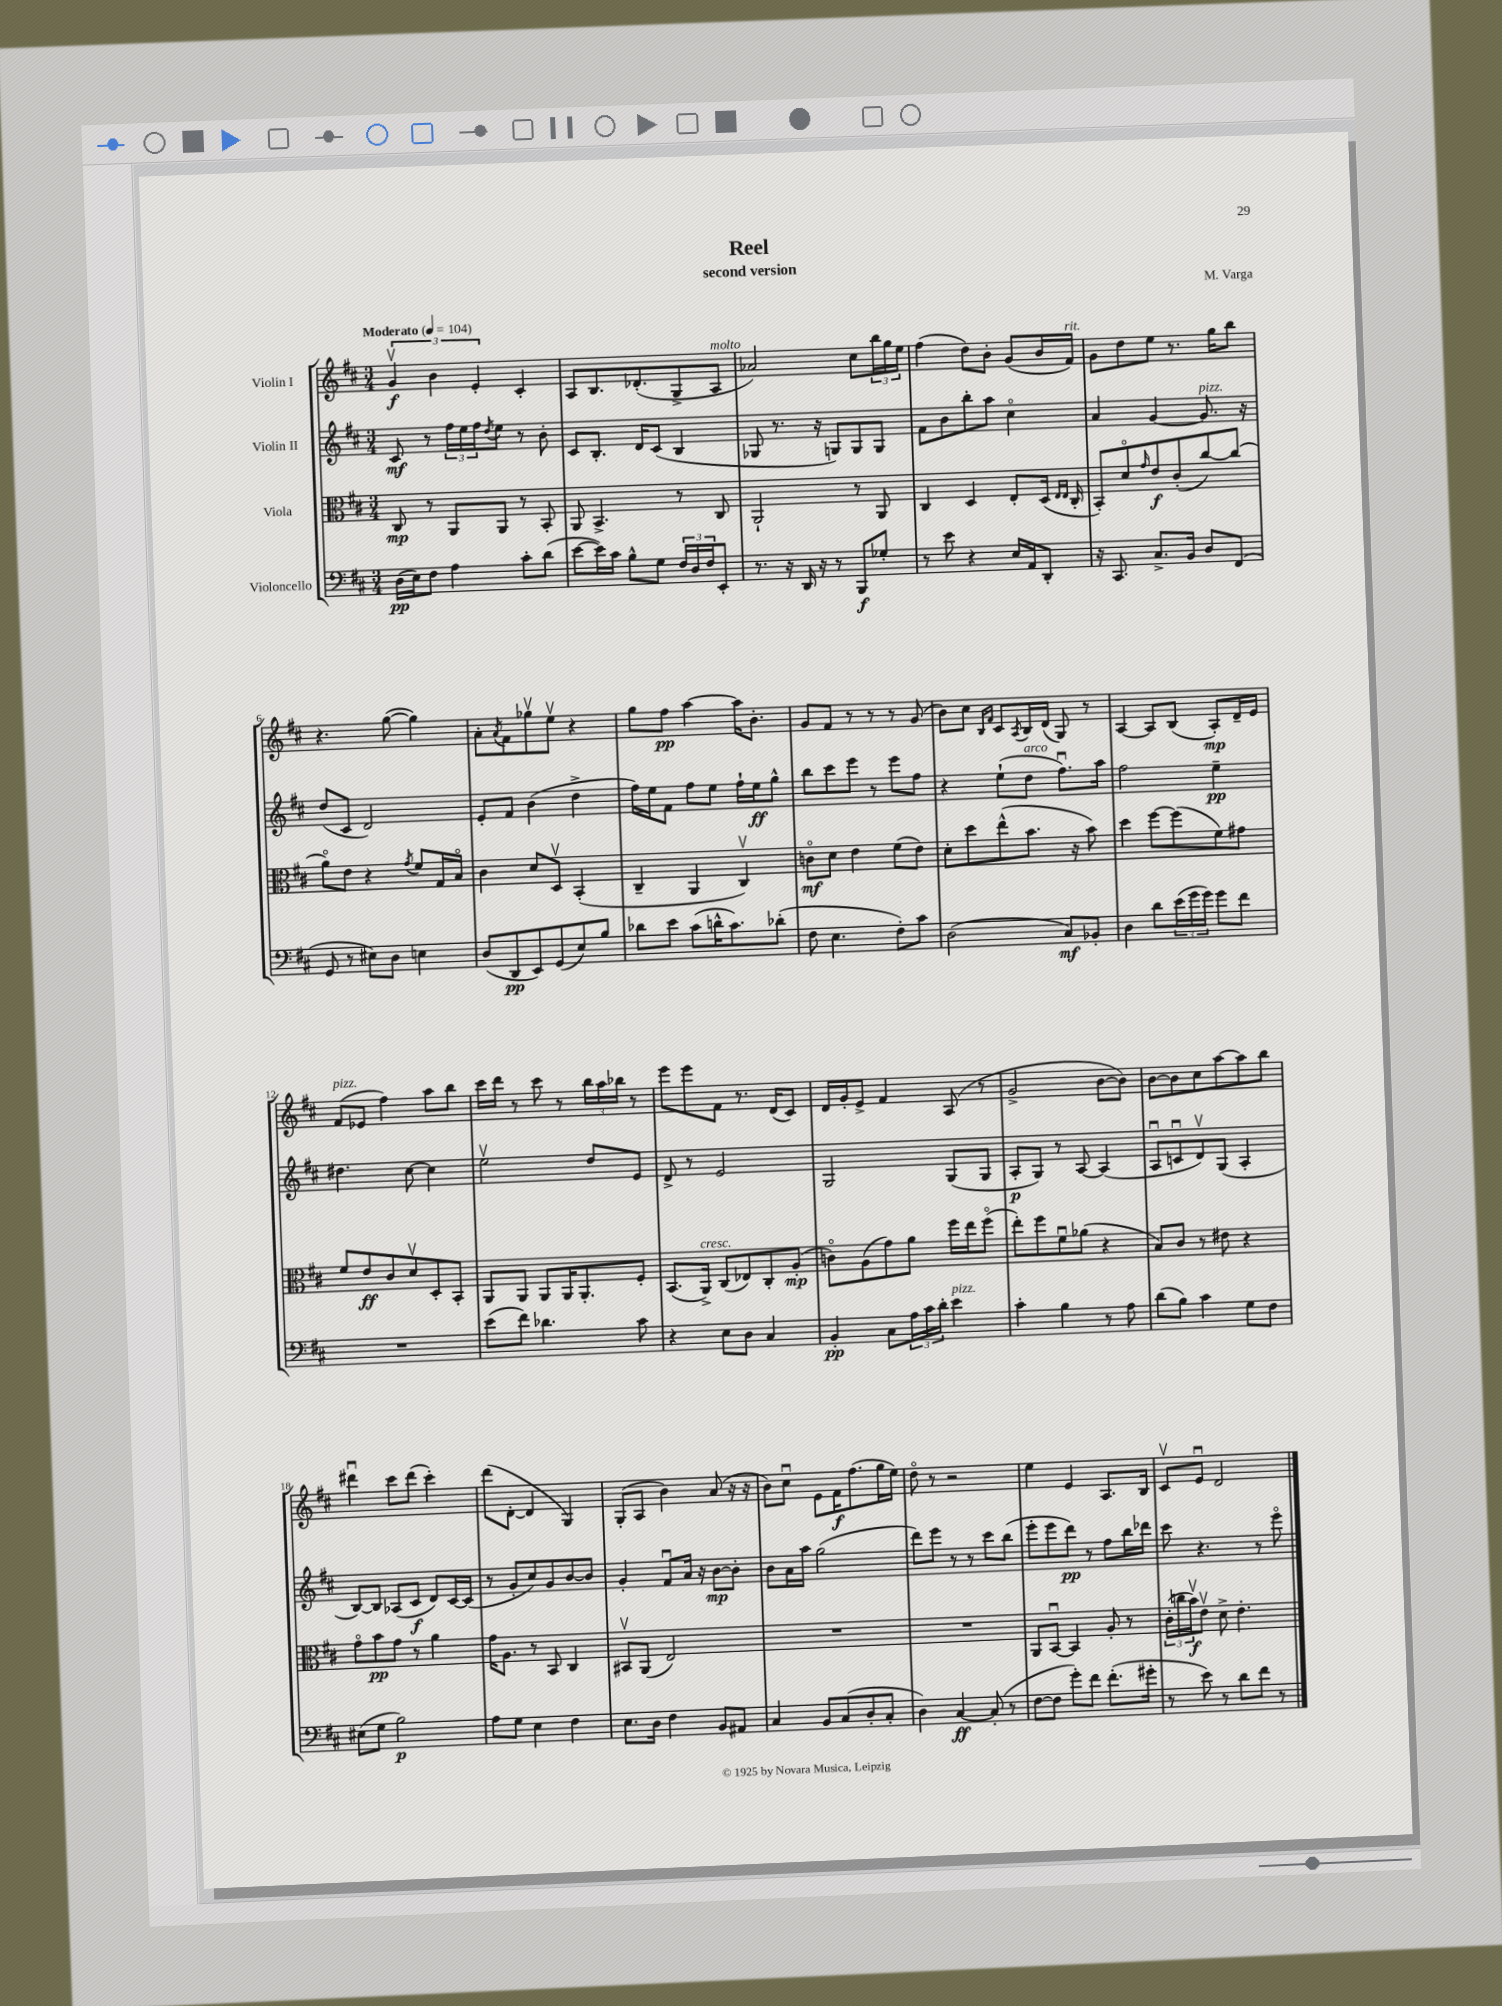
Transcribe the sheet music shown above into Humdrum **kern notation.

**kern	**kern	**kern	**kern
*staff4	*staff3	*staff2	*staff1
*clefF4	*clefC3	*clefG2	*clefG2
*k[f#c#]	*k[f#c#]	*k[f#c#]	*k[f#c#]
*M3/4	*M3/4	*M3/4	*M3/4
*MM104	*MM104	*MM104	*MM104
(16D	8C#	8c#	6gv
16E)	.	.	.
8F#	8r	8r	.
.	.	.	6b
4A	8AA	24ff#	.
.	.	24ee	.
.	.	24ff#	6e'
.	.	8qdd	.
.	8AA	8ee	.
8c#'	8r	8r	4c#'
(8d	8BB'	8b'	.
=	=	=	=
[8e	8AA	8c#	8A
16e])	4.BB^	8.B'	8.B
16c#	.	.	.
8B^^	.	.	.
.	.	16d	(8.d-'
8G	.	(8c#	.
24F#	8r	4B	8G^
24D	.	.	.
24F#	.	.	.
8EE'	8C#	.	8A
=	=	=	=
8.r	2AA`	8G-	2a-)
.	.	8.r	.
16r	.	.	.
16DD	.	.	.
16r	.	16r	.
8r	.	8G)	.
8BBB	8r	8G	8cc#
8G-'	8AA	8G	24bb
.	.	.	24gg
.	.	.	24ee
=	=	=	=
8r	4C#	8f#	(4ff#
8e	.	8b	.
4r	4D	8bb'	8dd)
.	.	8aa	8b'
16E	8E'	4cc#o	(8g
16AA	.	.	.
8DD'	(16D	.	16b
.	16qqE	.	.
.	16qqE	.	.
.	16C#'	.	16f#)
=	=	=	=
16r	8BB')	4a	8g
8.CC#	.	.	.
.	8do	.	8dd
.	16qqg	.	.
8.C#^	8e	[4g	8ee
.	(8c#'	.	8.r
16BB	.	.	.
8D	[8cc#)	8.g]	.
.	.	.	16gg
(8FF#	(8cc#]	.	8bb
.	.	16r	.
=	=	=	=
8GG	8ao)	(8dd	4.r
8r	8e	8c#	.
8E#)	4r	2d)	.
8D	.	.	([8gg
.	8qg	.	.
4E	8f#	.	4gg])
.	16G	.	.
.	16Bo	.	.
=	=	=	=
(8D	4c#	8e'	8a'
.	.	.	8qa
8DD	.	8f#	8f#
8EE)	8d	(4b	8gg-v
(8GG	8Dv	.	8eev
8E)	(4BB'	4dd^	4r
8B	.	.	.
=	=	=	=
8d-	4C#~	16ff#)	8gg
.	.	16ee	.
8e	.	8f#	8ff#
(8c#	4AA	8ff#	[4aa
16d^^	.	8ee	.
8.c#)	.	.	.
.	4C#v)	16ff#`	16aa]
.	.	16ee	8.b'
(8d-'	.	8gg^^	.
=	=	=	=
8F#	8co	8bb	8g
4.E	8d	8ccc#	8f#
.	4e	8eee	8r
.	.	8r	8r
8F#')	(8f#	8eee	8r
8c#	8e)	8ff#	(8g
=	=	=	=
(2D	8d'	4r	8b)
.	8dd	.	8cc#
.	.	.	16qqB
.	.	.	16qqf#
.	(8ee^^	(8ee`	8c#
.	.	.	8qA
.	8.b	8dd	16B
.	.	.	(16d
8C#)	.	8.ff#u)	8G)
.	16r	.	.
8BB-'	8b)	.	8r
.	.	16aa	.
=	=	=	=
4D	4dd	2ff#	[4A
8d	[8ff#	.	8A]
(24e	(8ff#]	.	(8B
24g	.	.	.
24g)	.	.	.
8g	8f#)	4ee~	8A')
8f#	8g#	.	16d~
.	.	.	16e
=	=	=	=
2.r	8f#	4.dd#	(8f#
.	8e	.	8e-
.	8c#	.	4ff#)
.	8dv	[8cc#	.
.	8D'	4cc#]	8aa
.	8BB'	.	8bb
=	=	=	=
(8e	8AA	2eev	16ccc#
.	.	.	16ddd
8f#)	8AA	.	8r
4.d-	8AA	.	8ccc#
.	16AA	.	8r
.	8.AA'	.	.
.	.	8dd	24bb
.	.	.	24aa
.	.	.	24bb-
8c#	8F#'	8e	8r
=	=	=	=
4r	(8.BB	8d^	8eee
.	.	8r	8eee
.	16AA^)	.	.
8E	(8C#	2e	8f#
8D	8E-)	.	8.r
4C#	8C#'	.	.
.	.	.	(16d
.	(8A'	.	8c#)
=	=	=	=
4BB'	8co)	2G	16d
.	.	.	16g'
.	(8A	.	8e^
8C#	8g)	.	4f#
24A	8a	.	.
24c#	.	.	.
24d'	.	.	.
4e	16ff#	(8G	(8A
.	16ee	.	.
.	(8ff#o	8G	8r
=	=	=	=
4c#'	8ee')	8A'	2g^
.	8ff#	8G)	.
4B	8f#u	8r	.
.	(8a-	[8A	.
8r	4r	(4A]	[8b
8A	.	.	8b])
=	=	=	=
(8d	8B)	8Au	[8b
8B)	8c#	8cu	8b]
4c#	8r	8dv)	8cc#
.	8e#	(8G	[8aa
8G	4r	4A'	8aa]
8F#	.	.	8bb
=	=	=	=
(8E#	8go	[8B)	4ddd#u
8G	8b	8B]	.
2B)	8g	(8A-	8ccc#
.	8r	8c#	(8ddd#
.	4a	8d)	4ccc#')
.	.	[16c#	.
.	.	(16c#]	.
=	=	=	=
8A	16g	8r	(8ddd
.	8.A	.	.
8G	.	8g'	[8d'
4E	8r	8cc#)	4d]
.	8BB	8g	.
4F#	4C#	[8b	4G)
.	.	8b]	.
=	=	=	=
8.E	8BB#v	4g'	(8G'
.	(8AA	.	8A
16D	.	.	.
4F#	2E)	8f#u	4b)
.	.	16a	.
.	.	16r	.
8BB	.	[8b	(8a
8AA#	.	8b']	16r
.	.	.	16r
=	=	=	=
4C#	2.r	8b	8b)
.	.	16a	8cc#u
.	.	16aa	.
8BB	.	(2gg	8e
(8C#	.	.	16f#
.	.	.	(8.ff#
8D'	.	.	.
8C#'	.	.	16gg
.	.	.	16ee)
=	=	=	=
4D)	2.r	8ddd)	8ddo
.	.	8eee	8r
[4C#	.	8r	2r
.	.	8r	.
(8C#']	.	8ccc#	.
8r	.	(8bb	.
=	=	=	=
[8F#	8AA	8eee'	4ee
8F#]	[8BBu	8eee	.
8g')	4BB]	8ddd)	4e
8f#	.	8r	.
(8.f#'	8A'	8ff#	8.A
.	8r	16bb	.
16g#'	.	16ddd-	16B
=	=	=	=
8r	(24c#'	8ccc#	8c#v
.	24cc	.	.
.	24bv)	.	.
8e)	8ev	4.r	8eu
8r	8d^	.	2d
8d	4.e'	.	.
8f#	.	8r	.
8r	.	8eeeo	.
==	==	==	==
*-	*-	*-	*-
